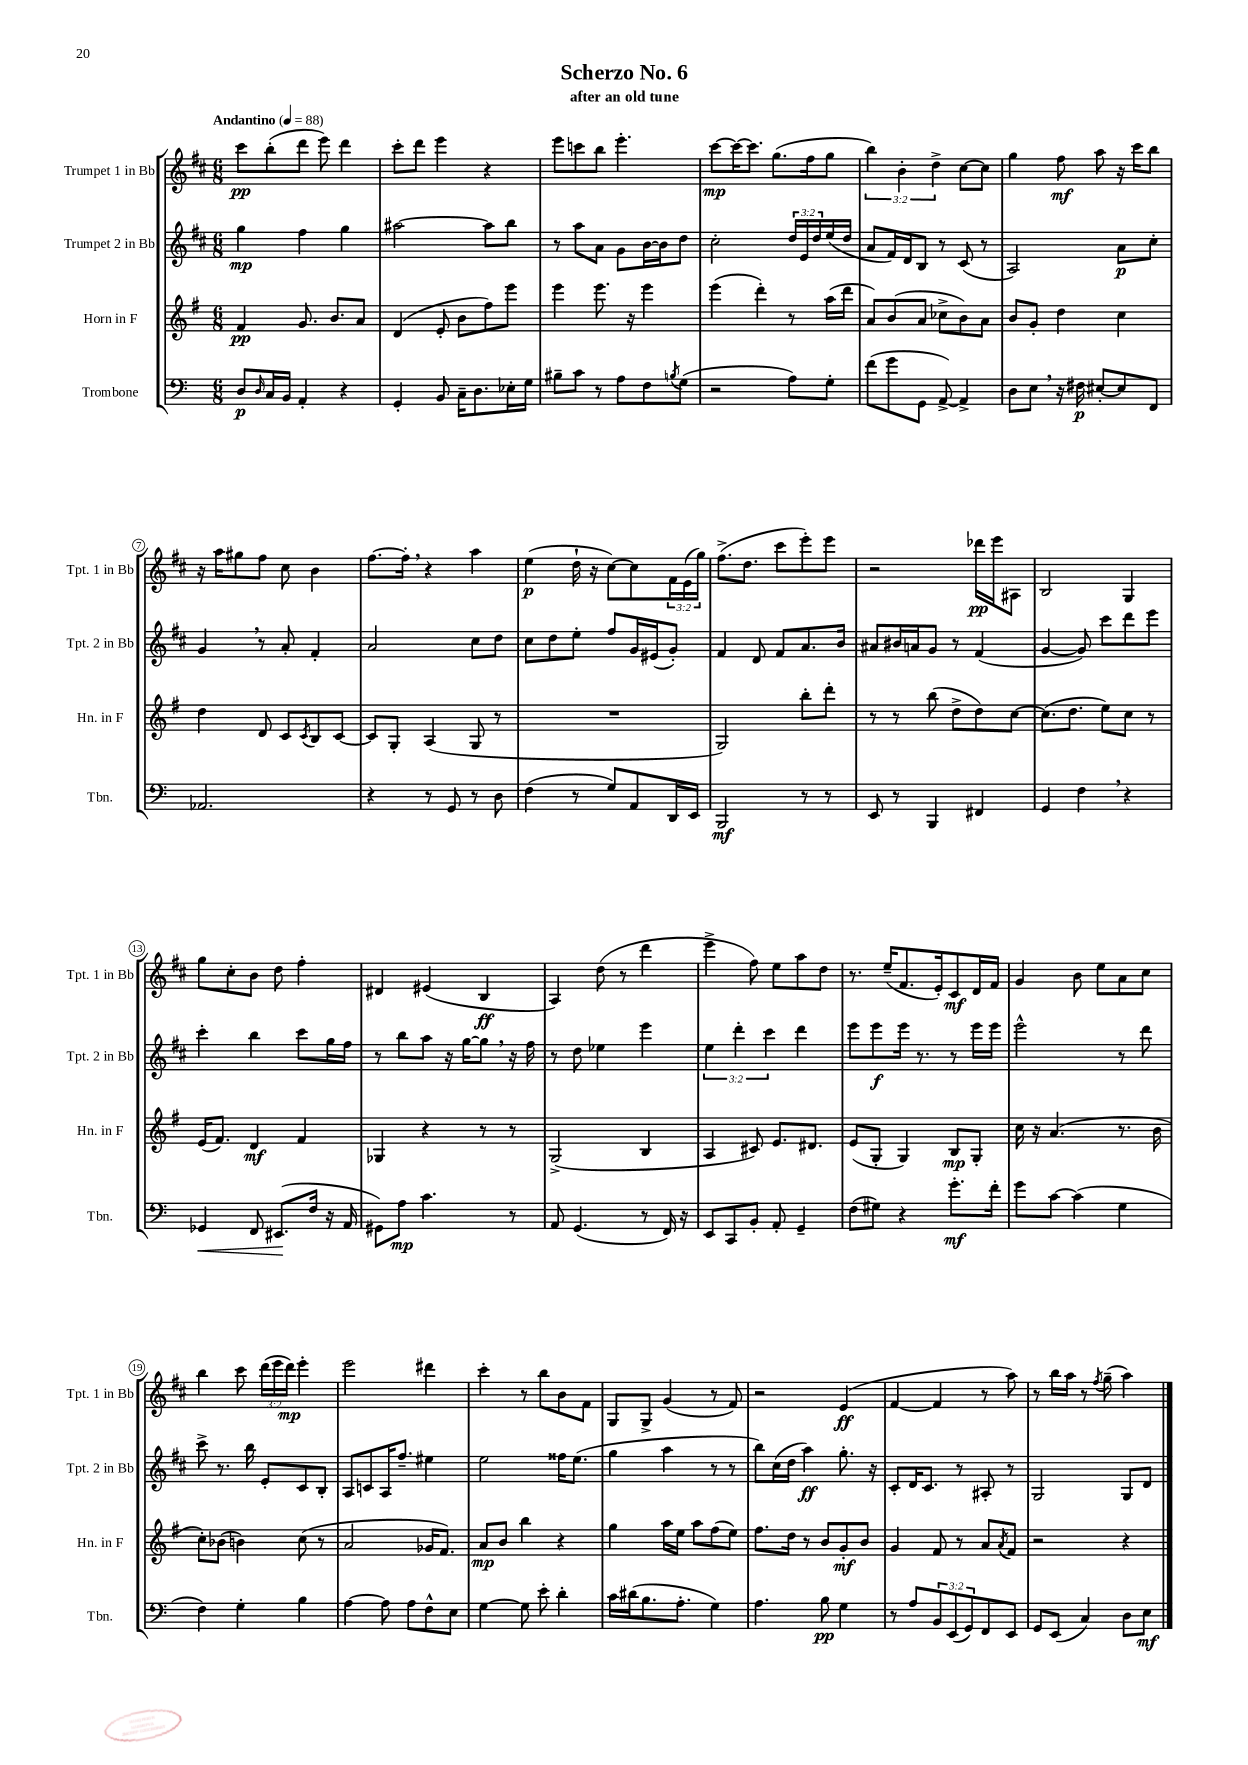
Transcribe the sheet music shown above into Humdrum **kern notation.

**kern	**dynam	**kern	**dynam	**kern	**dynam	**kern	**dynam
*part4	*part4	*part3	*part3	*part2	*part2	*part1	*part1
*staff4	*staff4	*staff3	*staff3	*staff2	*staff2	*staff1	*staff1
*I"Trombone	*	*I"Horn in F	*	*I"Trumpet 2 in Bb	*	*I"Trumpet 1 in Bb	*
*I'Tbn.	*	*I'Hn. in F	*	*I'Tpt. 2 in Bb	*	*I'Tpt. 1 in Bb	*
*clefF4	*	*clefG2	*	*clefG2	*	*clefG2	*
*k[]	*	*k[f#]	*	*k[f#c#]	*	*k[f#c#]	*
*M6/8	*	*M6/8	*	*M6/8	*	*M6/8	*
*MM88	*	*MM88	*	*MM88	*	*MM88	*
=1	=1	=1	=1	=1	=1	=1	=1
!	!	!	!	!	!	!LO:TX:a:B:t=Andantino	!
8D/L	p	4f#/	pp	4gg\	mp	8ccc#\L	pp
16qqD/	.	.	.	.	.	.	.
16C/L	.	.	.	.	.	(8bb'\	.
16BB/JJ	.	.	.	.	.	.	.
4AA'/	.	8.g/	.	4ff#\	.	8ddd\J	.
.	.	.	.	.	.	8eee\)	.
.	.	8.b/L	.	.	.	.	.
4r	.	.	.	4gg\	.	4ddd\	.
.	.	8a/J	.	.	.	.	.
=2	=2	=2	=2	=2	=2	=2	=2
4GG'/	.	(4d/	.	[2aa#X\	.	8ccc#'\L	.
.	.	.	.	.	.	8ddd\J	.
8BB/	.	8e'/	.	.	.	4eee\	.
16C~\KL	.	8b\L	.	.	.	.	.
8.D\	.	.	.	.	.	.	.
.	.	8ff#\)	.	8aa#\L]	.	4r	.
16E-X'\L	.	8eee\J	.	8bb\J	.	.	.
16G\JJ	.	.	.	.	.	.	.
=3	=3	=3	=3	=3	=3	=3	=3
8B#X~\L	.	4eee\	.	8r	.	8eee\L	.
8c\J	.	.	.	8aa\L	.	8cccn\	.
8r	.	8.eee\	.	8a\J	.	8bb\J	.
8A\L	.	.	.	8g\L	.	4.eee'\	.
.	.	16r	.	.	.	.	.
8F\	.	4eee\	.	[16b\L	.	.	.
.	.	.	.	16b\J]	.	.	.
8qBn/	.	.	.	.	.	.	.
(8G\J	.	.	.	8dd\J	.	.	.
=4	=4	=4	=4	=4	=4	=4	=4
2r	.	(4eee\	.	2cc#'\	.	[8ccc#\L	mp
.	.	.	.	.	.	16ccc#\K_	.
.	.	.	.	.	.	8.ccc#\J]	.
.	.	4ddd'\)	.	.	.	.	.
.	.	.	.	.	.	(8.gg\L	.
8A\L)	.	8r	.	24dd/LL	.	.	.
.	.	.	.	24e/	.	.	.
.	.	.	.	.	.	16ff#\k	.
.	.	.	.	24dd/	.	.	.
8G'\J	.	(16aa\LL	.	(16ee/	.	8gg\J	.
.	.	16ddd\JJ	.	16dd/JJ	.	.	.
=5	=5	=5	=5	=5	=5	=5	=5
(8f\L	.	8a/L)	.	8a/L	.	6bb\)	.
8g\	.	(8b/	.	16f#/L)	.	.	.
.	.	.	.	.	.	6b'\	.
.	.	.	.	16d/J	.	.	.
8GG\J	.	8a/J	.	8B/J	.	.	.
.	.	.	.	.	.	6dd^\	.
[8AA^/)	.	8cc-X^\L	.	8r	.	.	.
4AA^/]	.	8b\)	.	(8c#/	.	[8cc#\L	.
.	.	8a\J	.	8r	.	8cc#\J]	.
=6	=6	=6	=6	=6	=6	=6	=6
8D\L	.	8b/L	.	2A/)	.	4gg\	.
8E,\J	.	8g'/J	.	.	.	.	.
16r	.	4dd\	.	.	.	8ff#\	mf
16F#X\	p	.	.	.	.	.	.
[8E#X'/L	.	.	.	.	.	8aa\	.
8E#/]	.	4cc\	.	8a\L	p	16r	.
.	.	.	.	.	.	16ccc#\KL	.
8FF/J	.	.	.	8cc#'\J	.	8bb\J	.
!!LO:LB:g=z
=7	=7	=7	=7	=7	=7	=7	=7
2.AA-X/	.	4dd\	.	4g,/	.	16r	.
.	.	.	.	.	.	16aa\KL	.
.	.	.	.	.	.	8gg#X\	.
.	.	8d/	.	8r	.	8ff#\J	.
.	.	8c/L	.	8a'/	.	8cc#\	.
.	.	8qc/	.	.	.	.	.
.	.	8B/	.	4f#'/	.	4b\	.
.	.	[8c/J	.	.	.	.	.
=8	=8	=8	=8	=8	=8	=8	=8
4r	.	8c/L]	.	2a/	.	[8.ff#\L	.
.	.	8G'/J	.	.	.	.	.
.	.	.	.	.	.	16ff#',\Jk]	.
8r	.	(4A/	.	.	.	4r	.
8GG/	.	.	.	.	.	.	.
8r	.	8G/	.	8cc#\L	.	4aa\	.
8D\	.	8r	.	8dd\J	.	.	.
=9	=9	=9	=9	=9	=9	=9	=9
(4F\	.	2.r	.	8cc#\L	.	(4ee\	p
.	.	.	.	8dd\	.	.	.
8r	.	.	.	8ee'\J	.	16dd`\	.
.	.	.	.	.	.	16r	.
8G/L)	.	.	.	8ff#/L	.	[8cc#\L)	.
8AA/	.	.	.	16g/L	.	8cc#\]	.
.	.	.	.	(16e#X/J	.	.	.
16DD/L	.	.	.	8g'/J)	.	24f#\L	.
.	.	.	.	.	.	(24e\	.
16EE/JJ	.	.	.	.	.	.	.
.	.	.	.	.	.	24gg\JJ)	.
=10	=10	=10	=10	=10	=10	=10	=10
2BBB/	mf	2G/)	.	4f#/	.	(8.ff#^\L	.
.	.	.	.	.	.	8.dd\J	.
.	.	.	.	8d/	.	.	.
.	.	.	.	8f#/L	.	8ccc#\L	.
8r	.	8bb'\L	.	8.a/	.	8eee'\)	.
8r	.	8ddd'\J	.	.	.	8eee\J	.
.	.	.	.	16b/Jk	.	.	.
=11	=11	=11	=11	=11	=11	=11	=11
8EE/	.	8r	.	8a#X/L	.	2r	.
8r	.	8r	.	16b#X/L	.	.	.
.	.	.	.	16an/J	.	.	.
4BBB/	.	(8bb\	.	8g/J	.	.	.
.	.	8dd^\L	.	8r	.	.	.
4FF#X/	.	8dd\)	.	(4f#/	.	16ddd-X\LL	pp
.	.	.	.	.	.	16eee\J	.
.	.	[8cc\J	.	.	.	8A#X\J	.
=12	=12	=12	=12	=12	=12	=12	=12
4GG/	.	(8.cc\L]	.	[4g/	.	2B/	.
.	.	8.dd\J	.	.	.	.	.
4F,\	.	.	.	8g/])	.	.	.
.	.	8ee\L)	.	8ccc#\L	.	.	.
4r	.	8cc\J	.	8ddd\	.	4G/	.
.	.	8r	.	8eee\J	.	.	.
!!LO:LB:g=z
=13	=13	=13	=13	=13	=13	=13	=13
!	!LO:HP:b	!	!	!	!	!	!
4GG-X/	<	(16e/KL	.	4ccc#'\	.	8gg\L	.
.	.	8.f#/J)	.	.	.	.	.
.	.	.	.	.	.	8cc#'\	.
8FF/	.	4d/	mf	4bb\	.	8b\J	.
(8.EE#X/L	.	.	.	.	.	8dd\	.
.	.	4f#/	.	8ccc#\L	.	4ff#'\	.
16F/Jk	[	.	.	.	.	.	.
16r	.	.	.	16gg\L	.	.	.
16AA/	.	.	.	16ff#\JJ	.	.	.
=14	=14	=14	=14	=14	=14	=14	=14
8GG#X\L)	.	4G-X/	.	8r	.	4d#X/	.
8A\J	mp	.	.	8bb\L	.	.	.
4.c\	.	4r	.	8aa\J	.	(4e#X/	.
.	.	.	.	16r	.	.	.
.	.	.	.	[16gg\KL	.	.	.
.	.	8r	.	8gg,\J]	.	4B/	ff
8r	.	8r	.	16r	.	.	.
.	.	.	.	16ff#\	.	.	.
=15	=15	=15	=15	=15	=15	=15	=15
8AA/	.	(2G^/	.	8r	.	4A/)	.
(4.GG/	.	.	.	8dd\	.	.	.
.	.	.	.	4ee-X\	.	(8dd\	.
.	.	.	.	.	.	8r	.
8r	.	4B/	.	4eee\	.	4ddd\	.
16FF/)	.	.	.	.	.	.	.
16r	.	.	.	.	.	.	.
=16	=16	=16	=16	=16	=16	=16	=16
8EE/L	.	4A/	.	6ee\	.	4eee^\	.
8CC/	.	.	.	.	.	.	.
.	.	.	.	6ddd'\	.	.	.
8BB'/J	.	8c#X/)	.	.	.	8ff#\)	.
.	.	.	.	6ccc#\	.	.	.
8AA'/	.	8.e/L	.	.	.	8ee\L	.
4GG~/	.	.	.	4ddd\	.	8aa\	.
.	.	8.d#X/J	.	.	.	.	.
.	.	.	.	.	.	8dd\J	.
=17	=17	=17	=17	=17	=17	=17	=17
(8F\L	.	(8e/L	.	8eee\L	.	8.r	.
8G#X\J)	.	8G'/J	.	8eee\	f	.	.
.	.	.	.	.	.	(16ee~/KL	.
4r	.	4G/)	.	16eee\Jk	.	8.f#/	.
.	.	.	.	8.r	.	.	.
.	.	.	.	.	.	16e'/k)	.
8.g'\L	mf	8B/L	mp	8r	.	8c#/	mf
.	.	8G'/J	.	16eee\LL	.	16d/L	.
16f'\Jk	.	.	.	16eee\JJ	.	16f#/JJ	.
=18	=18	=18	=18	=18	=18	=18	=18
8g\L	.	16cc\	.	2eee^^\	.	4g/	.
.	.	16r	.	.	.	.	.
[8c\J	.	(4.a/	.	.	.	.	.
(4c\]	.	.	.	.	.	8b\	.
.	.	.	.	.	.	8ee\L	.
4G\	.	8.r	.	8r	.	8a\	.
.	.	.	.	8ddd\	.	8cc#\J	.
.	.	16b\	.	.	.	.	.
!!LO:LB:g=z
=19	=19	=19	=19	=19	=19	=19	=19
4F\)	.	8cc'\L)	.	8ccc#^\	.	4bb\	.
.	.	(8b-X\J	.	8.r	.	.	.
4G'\	.	4bn\)	.	.	.	8ccc#\	.
.	.	.	.	16bb\	.	.	.
.	.	.	.	8e'/L	.	(24ddd\LL	.
.	.	.	.	.	.	24eee\	.
.	.	.	.	.	.	24ddd\JJ)	mp
4B\	.	(8cc\	.	8c#/	.	4eee'\	.
.	.	8r	.	8B'/J	.	.	.
=20	=20	=20	=20	=20	=20	=20	=20
[4A\	.	2a/	.	8A/L	.	2eee\	.
.	.	.	.	8cn/	.	.	.
8A\]	.	.	.	16A/K	.	.	.
.	.	.	.	8.ff#~/J	.	.	.
8A\L	.	.	.	.	.	.	.
8F^^\	.	16g-X/KL	.	4ee#X\	.	4ddd#X\	.
.	.	8.f#/J)	.	.	.	.	.
8E\J	.	.	.	.	.	.	.
=21	=21	=21	=21	=21	=21	=21	=21
[4G\	.	8a/L	mp	2ee\	.	4ccc#'\	.
.	.	8b/J	.	.	.	.	.
8G\]	.	4bb\	.	.	.	8r	.
8e'\	.	.	.	.	.	8bb\L	.
4d'\	.	4r	.	16ff##X\KL	.	8b\	.
.	.	.	.	(8.ee\J	.	.	.
.	.	.	.	.	.	8f#\J	.
=22	=22	=22	=22	=22	=22	=22	=22
16c\LL	.	4gg\	.	4gg\	.	8G/L	.
(16d#X\J	.	.	.	.	.	.	.
8.B\	.	.	.	.	.	8G^/J	.
.	.	16aa\LL	.	4aa\	.	(4g/	.
8.A'\J	.	16ee\JJ	.	.	.	.	.
.	.	8aa\L	.	.	.	.	.
4G\)	.	(8ff#\	.	8r	.	8r	.
.	.	8ee\J)	.	8r	.	8f#/)	.
=23	=23	=23	=23	=23	=23	=23	=23
4.A\	.	8.ff#\L	.	8bb\L)	.	2r	.
.	.	.	.	(16cc#\L	.	.	.
.	.	16dd\Jk	.	16dd\JJ	.	.	.
.	.	8r	.	4aa\)	ff	.	.
8B\	pp	8b/L	.	.	.	.	.
4G\	.	8g'/	mf	8.gg'\	.	(4e/	ff
.	.	8b/J	.	.	.	.	.
.	.	.	.	16r	.	.	.
=24	=24	=24	=24	=24	=24	=24	=24
8r	.	4g/	.	8c#'/L	.	[4f#/	.
8A/L	.	.	.	16d/K	.	.	.
.	.	.	.	8.c#/J	.	.	.
12BB/	.	8f#/	.	.	.	4f#/]	.
(12EE/	.	.	.	.	.	.	.
.	.	8r	.	8r	.	.	.
12GG/)	.	.	.	.	.	.	.
8FF/	.	8a/L	.	8A#X'/	.	8r	.
.	.	8qa/	.	.	.	.	.
8EE/J	.	8f#/J	.	8r	.	8aa\)	.
=25	=25	=25	=25	=25	=25	=25	=25
8GG/L	.	2r	.	2G/	.	8r	.
(8EE/J	.	.	.	.	.	16bb\LL	.
.	.	.	.	.	.	16aa\JJ	.
4C/)	.	.	.	.	.	8r	.
.	.	.	.	.	.	8qff#/	.
.	.	.	.	.	.	(8gg~\	.
8D\L	.	4r	.	8G/L	.	4aa\)	.
8E\J	mf	.	.	8d/J	.	.	.
==	==	==	==	==	==	==	==
*-	*-	*-	*-	*-	*-	*-	*-
